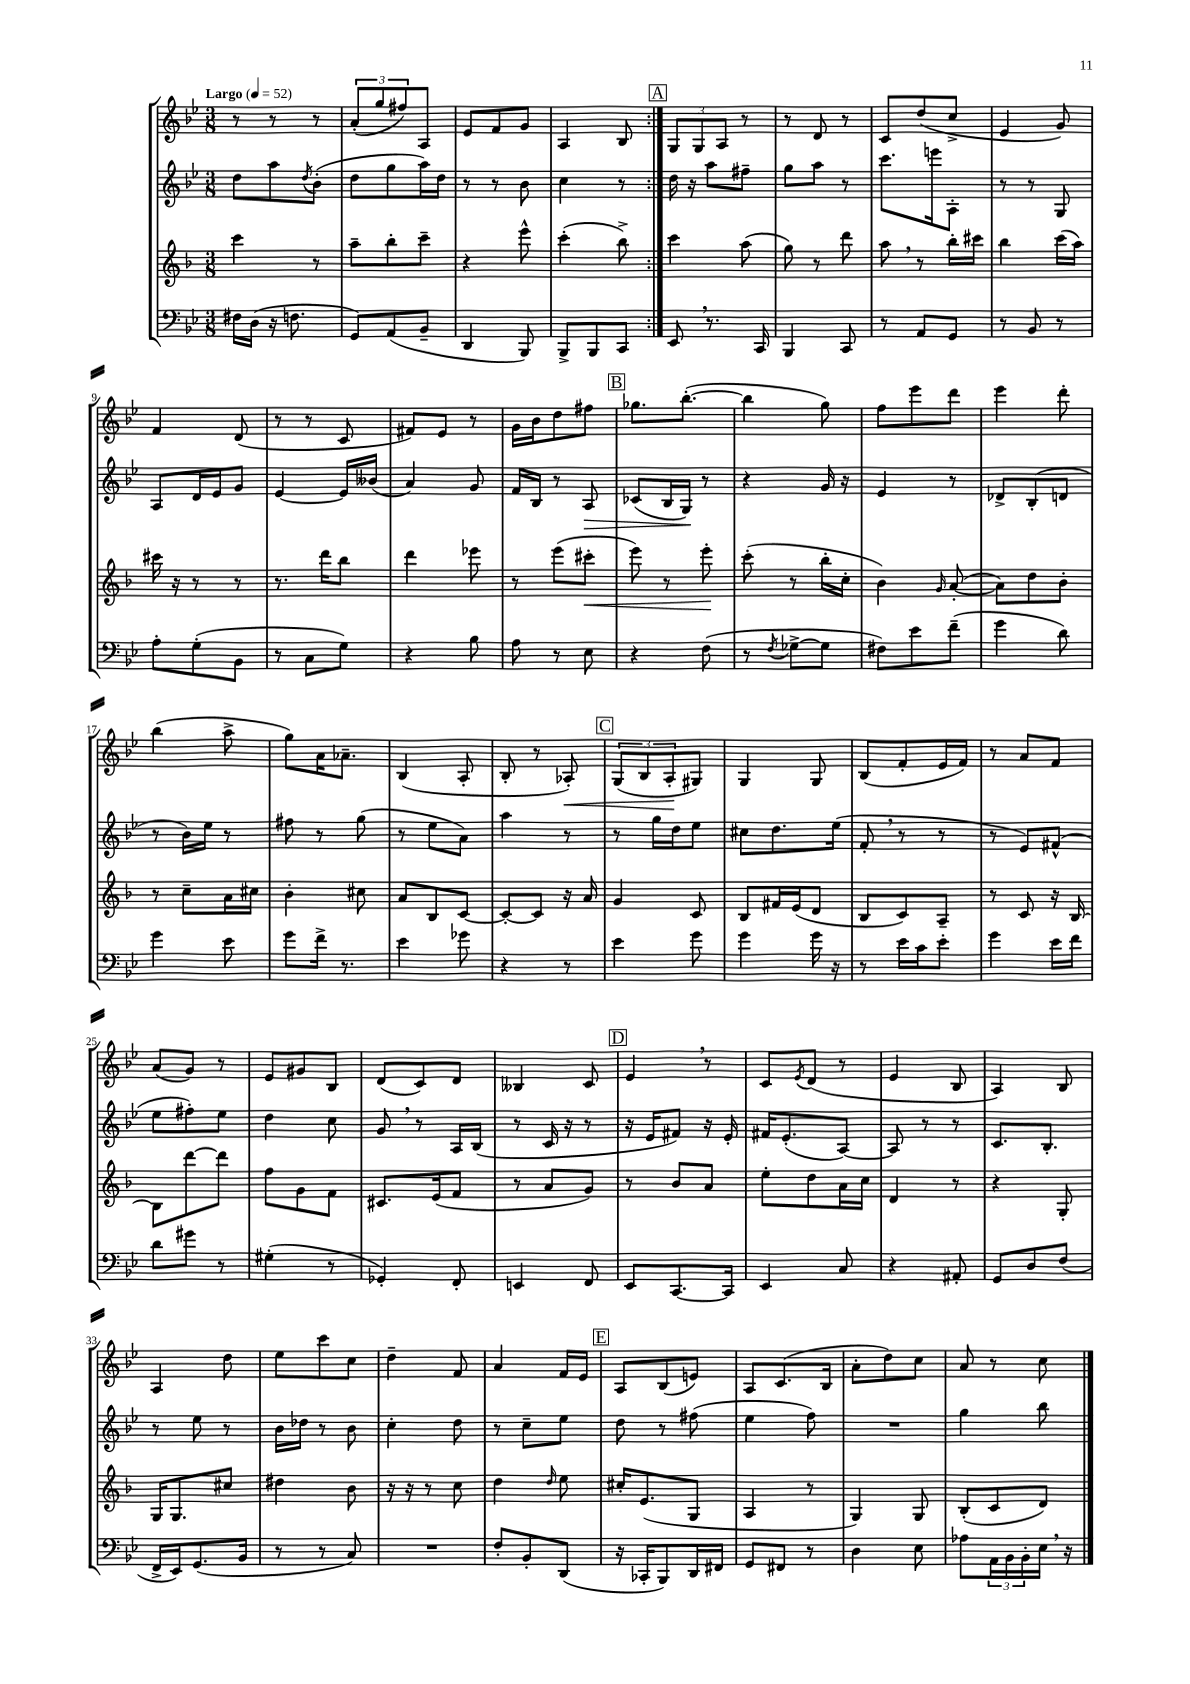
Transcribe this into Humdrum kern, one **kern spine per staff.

**kern	**kern	**kern	**kern
*staff4	*staff3	*staff2	*staff1
*clefF4	*clefG2	*clefG2	*clefG2
*k[b-e-]	*k[b-]	*k[b-e-]	*k[b-e-]
*M3/8	*M3/8	*M3/8	*M3/8
*MM52	*MM52	*MM52	*MM52
16F#	4ccc	8dd	8r
(16D	.	.	.
16r	.	8aa	8r
8.F	.	.	.
.	.	8qdd	.
.	8r	(8b-'	8r
=	=	=	=
8GG)	8aa~	8dd	(12a'
.	.	.	12gg
(8AA	8bb-'	8gg	.
.	.	.	12ff#)
8BB-~	8ccc~	16aa)	8A
.	.	16dd	.
=	=	=	=
4DD	4r	8r	8e-
.	.	8r	8f
8BBB-)	8eee^^	8b-	8g
=	=	=	=
8BBB-^	(4ccc'	4cc	4A
8BBB-	.	.	.
8CC	8bb-^)	8r	8B-
=:|!	=:|!	=:|!	=:|!
8EE-	4ccc	16dd	12G
.	.	16r	.
.	.	.	12G
8.r	.	8aa	.
.	.	.	12A
.	(8aa	8ff#~	8r
16CC	.	.	.
=	=	=	=
4BBB-	8gg)	8gg	8r
.	8r	8aa	8d
8CC	8ddd	8r	8r
=	=	=	=
8r	8aa	8.ccc	8c
8AA	8r	.	(8dd
.	.	16eee	.
8GG	16bb-'	8A'	8cc^
.	16ccc#	.	.
=	=	=	=
8r	4bb-	8r	4e-
8BB-	.	8r	.
8r	(16ccc	8G	8g)
.	16aa)	.	.
=	=	=	=
8A'	16ccc#	8A	4f
.	16r	.	.
(8G'	8r	16d	.
.	.	16e-	.
8BB-	8r	8g	(8d
=	=	=	=
8r	8.r	[4e-	8r
8C	.	.	8r
.	16ddd	.	.
8G)	8bb-	16e-]	8c
.	.	(16b--	.
=	=	=	=
4r	4ddd	4a)	8f#)
.	.	.	8e-
8B-	8eee-	8g	8r
=	=	=	=
8A	8r	16f	16g
.	.	16B-	16b-
8r	(8eee	8r	8dd
8E-	8ccc#'	8A	8ff#
=	=	=	=
4r	8eee)	(8c-	8.gg-
.	8r	16B-	.
.	.	16G)	([8.bb-'
(8F	8eee'	8r	.
=	=	=	=
8r	(8ccc'	4r	4bb-]
8qF	.	.	.
[8G-^	8r	.	.
8G-]	16bb-'	16g	8gg)
.	16cc'	16r	.
=	=	=	=
8F#)	4b-)	4e-	8ff
8e-	.	.	8eee-
.	16qqg	.	.
(8f~	([8a'	8r	8ddd
=	=	=	=
4g	8a])	8d-^	4eee-
.	8dd	(8B-'	.
8d)	8b-'	8d	8ddd'
=	=	=	=
4g	8r	8r	(4bb-
.	8cc~	16b-)	.
.	.	16ee-	.
8e-	16a	8r	8aa^
.	16cc#	.	.
=	=	=	=
8g	4b-'	8ff#	8gg)
16f^	.	8r	16a
8.r	.	.	8.a-~
.	8cc#	(8gg	.
=	=	=	=
4e-	8a	8r	(4B-
.	8B-	8ee-	.
8g-	[8c	8a)	8A'
=	=	=	=
4r	8c'_	4aa	8B-'
.	8c]	.	8r
8r	16r	8r	8A-')
.	16a	.	.
=	=	=	=
4e-	4g	8r	(12G
.	.	.	12B-
.	.	16gg	.
.	.	.	12A'
.	.	16dd	.
8g	8c	8ee-	8G#)
=	=	=	=
4g	8B-	8cc#	4G
.	16f#	8.dd	.
.	(16e	.	.
16g	8d	.	8G
16r	.	(16ee-	.
=	=	=	=
8r	8B-	8f'	(8B-
16e-	8c)	8r	8f'
16c	.	.	.
8e-'	8A~	8r	16e-
.	.	.	16f)
=	=	=	=
4g	8r	8r	8r
.	8c	8e-)	8a
16e-	16r	(8f#^^	8f
16f	[16B-	.	.
=	=	=	=
8d	8B-]	8ee-	(8a
8g#	[8ddd	8ff#')	8g)
8r	8ddd]	8ee-	8r
=	=	=	=
(4G#'	8ff	4dd	8e-
.	8g	.	8g#
8r	8f	8cc	8B-
=	=	=	=
4GG-')	8.c#	8g	(8d
.	.	8r	8c)
.	(16e	.	.
8FF'	8f	16A	8d
.	.	(16B-	.
=	=	=	=
4EE	8r	8r	4B--
.	8a	16c	.
.	.	16r	.
8FF	8g)	8r	8c
=	=	=	=
8EE-	8r	16r	4e-
.	.	16e-	.
[8.CC	8b-	8f#)	.
.	8a	16r	8r
16CC]	.	16e-'	.
=	=	=	=
4EE-	8ee'	16f#	8c
.	.	(8.e-'	.
.	.	.	8qe-
.	8dd	.	(8d
8C	16a	[8A)	8r
.	16cc	.	.
=	=	=	=
4r	4d	8A]	4e-
.	.	8r	.
8AA#'	8r	8r	8B-
=	=	=	=
8GG	4r	8.c	4A)
8D	.	.	.
.	.	8.B-'	.
(8F	8G'	.	8B-
=	=	=	=
16FF^	16G	8r	4A
16EE-)	8.G	.	.
(8.GG	.	8ee-	.
.	8cc#	8r	8dd
16BB-	.	.	.
=	=	=	=
8r	4dd#	16b-	8ee-
.	.	16dd-	.
8r	.	8r	8ccc
8C)	8b-	8b-	8cc
=	=	=	=
4.r	16r	4cc'	4dd~
.	16r	.	.
.	8r	.	.
.	8cc	8dd	8f
=	=	=	=
8F'	4dd	8r	4a
8BB-'	.	8cc~	.
.	16qqdd	.	.
(8DD	8ee	8ee-	16f
.	.	.	16e-
=	=	=	=
16r	16cc#'	8dd	8A
16CC-'	(8.e	.	.
8BBB-)	.	8r	(8B-
16DD	8G	(8ff#	8e)
16FF#	.	.	.
=	=	=	=
8GG	4A	4ee-	8A
8FF#	.	.	(8.c
8r	8r	8ff)	.
.	.	.	16B-
=	=	=	=
4D	4G)	4.r	8a'
.	.	.	8dd)
8E-	8G	.	8cc
=	=	=	=
8A-	(8B-'	4gg	8a
24AA	8c	.	8r
24BB-	.	.	.
24BB-'	.	.	.
16E-	8d)	8bb-	8cc
16r	.	.	.
==	==	==	==
*-	*-	*-	*-
